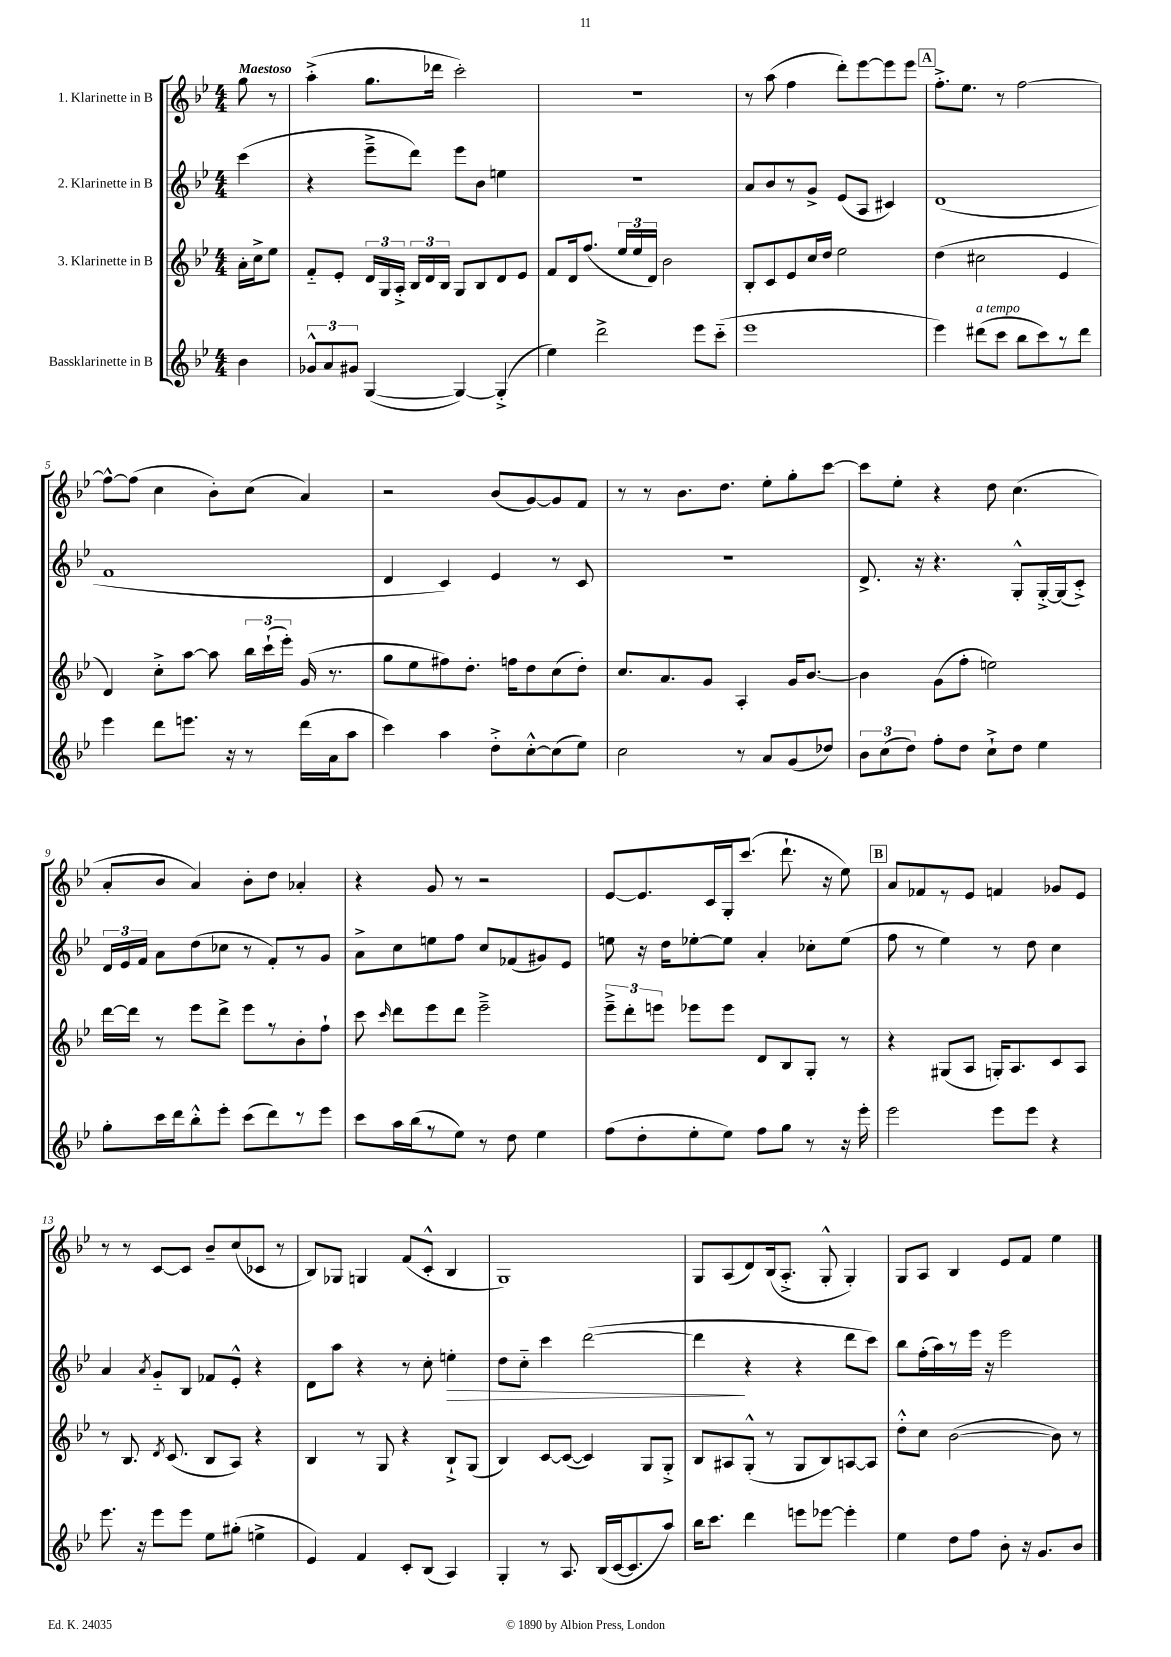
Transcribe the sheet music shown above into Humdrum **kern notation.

**kern	**kern	**kern	**dynam	**kern
*part4	*part3	*part2	*part2	*part1
*staff4	*staff3	*staff2	*staff2	*staff1
*I"Bassklarinette in B	*I"3. Klarinette in B	*I"2. Klarinette in B	*	*I"1. Klarinette in B
*clefG2	*clefG2	*clefG2	*	*clefG2
*k[b-e-]	*k[b-e-]	*k[b-e-]	*	*k[b-e-]
*M4/4	*M4/4	*M4/4	*	*M4/4
=	=	=	=	=
!	!	!	!	!LO:TX:a:B:t=Maestoso
4b-\	16a'\LL	(4ccc\	.	8gg\
.	16cc^\J	.	.	.
.	8ee-\J	.	.	8r
=1	=1	=1	=1	=1
12g-X^^/L	8f/L	4r	.	(4aa'^\
12a/	.	.	.	.
.	8e-'/J	.	.	.
12g#X/J	.	.	.	.
([4G/	24d/LL	8eee-~^\L	.	8.gg\L
.	24G/	.	.	.
.	24A'^/JJ	.	.	.
.	24B-/LL	8ddd\J)	.	.
.	24d/	.	.	.
.	.	.	.	16ddd-X\Jk
.	24B-/JJ	.	.	.
4G/_)	8G/L	8eee-\L	.	2ccc'\)
.	8B-/	8b-\J	.	.
(4G'^/]	8d/	4een\	.	.
.	8e-/J	.	.	.
=2	=2	=2	=2	=2
4ee-\)	8f/L	1r	.	1r
.	16d/k	.	.	.
.	(8.ff/J	.	.	.
2ddd^\	.	.	.	.
.	24ee-/LL	.	.	.
.	24ee-/	.	.	.
.	24d/JJ)	.	.	.
.	2b-\	.	.	.
8eee-\L	.	.	.	.
(8ccc\J	.	.	.	.
=3	=3	=3	=3	=3
1eee-	8B-'/L	8a/L	.	8r
.	8c/	8b-/	.	(8aa\
.	8e-/	8r	.	4ff\
.	16cc/L	8g^/J	.	.
.	16dd/JJ	.	.	.
.	2ee-\	(8e-/L	.	8ddd'\L)
.	.	8A/J	.	[8eee-\
.	.	4c#X/)	.	8eee-\]
.	.	.	.	8eee-\J
!!LO:REH:place=s1:t=A
=4	=4	=4	=4	=4
4eee-\)	(4dd\	(1d	.	8.ff'^\L
.	.	.	.	8.ee-\J
!LO:TX:a:i:t=a tempo	!	!	!	!
(8ddd#X\L	2cc#X\	.	.	.
8ccc\J	.	.	.	8r
8bb-\L	.	.	.	[2ff\
8ccc\)	.	.	.	.
8r	4e-/	.	.	.
8ddd#\J	.	.	.	.
!!LO:LB:g=z
=5	=5	=5	=5	=5
4eee-\	4d/)	1f	.	8ff^^\L_
.	.	.	.	(8ff\J]
8ddd\L	8cc'^\L	.	.	4cc\
8.eeen\J	[8aa\J	.	.	.
.	8aa\]	.	.	8b-'\L)
16r	.	.	.	.
8r	24bb-\LL	.	.	(8cc\J
.	(24ccc`\	.	.	.
.	24eee-'\JJ)	.	.	.
(16ddd\LL	(16g/	.	.	4a/)
16a\J	8.r	.	.	.
8aa\J	.	.	.	.
=6	=6	=6	=6	=6
4ccc\)	8gg\L	4d/	.	2r
.	8ee-\	.	.	.
4aa\	8ff#X\)	4c/)	.	.
.	8.dd'\J	.	.	.
8dd'^\L	.	4e-/	.	(8b-/L
.	16ffn\KL	.	.	.
[8cc'^^\	8dd\	.	.	[8g/)
(8cc\]	(8cc\	8r	.	8g/]
8ee-\J)	8dd'\J)	8c/	.	8f/J
=7	=7	=7	=7	=7
2cc\	8.cc/L	1r	.	8r
.	.	.	.	8r
.	8.a/	.	.	.
.	.	.	.	8.b-\L
.	8g/J	.	.	.
.	.	.	.	8.dd\J
8r	4A'/	.	.	.
8a/L	.	.	.	8ee-'\L
(8g/	16g/KL	.	.	8gg'\
.	[8.b-/J	.	.	.
8dd-X/J)	.	.	.	[8ccc\J
=8	=8	=8	=8	=8
12b-\L	4b-\]	8.d^/	.	8ccc\L]
(12cc\	.	.	.	.
.	.	.	.	8ee-'\J
12dd\J)	.	.	.	.
.	.	16r	.	.
8ff'\L	(8g\L	4.r	.	4r
8dd\J	8ff'\J	.	.	.
8cc`^\L	2een\)	.	.	8dd\
8dd\J	.	8G'^^/L	.	(4.cc\
4ee-\	.	[16G'^/L	.	.
.	.	(16G/J]	.	.
.	.	8c'^/J)	.	.
!!LO:LB:g=z
=9	=9	=9	=9	=9
8gg'\L	[16ddd\LL	24d/LL	.	8a'/L
.	.	24e-/	.	.
.	16ddd\JJ]	.	.	.
.	.	24f/JJ	.	.
16ccc\L	8r	8a\L	.	8b-/J
16ddd\J	.	.	.	.
8bb-'^^\	8eee-\L	(8dd\	.	4a/)
8eee-'\J	8ddd^\J	8cc-X\J	.	.
(8ccc\L	8eee-\L	8r	.	8b-'\L
8ddd\)	8r	8f'/L)	.	8dd\J
8r	8b-'\	8r	.	4a-X'/
8eee-\J	8ff`\J	8g/J	.	.
=10	=10	=10	=10	=10
8ccc\L	8ccc\	8a^\L	.	4r
.	16qqccc/	.	.	.
16aa\L	8ddd\L	8cc\	.	.
(16bb-\J	.	.	.	.
8r	8eee-\	8een\	.	8g/
8ee-\J)	8ddd\J	8ff\J	.	8r
8r	2eee-~^\	8cc/L	.	2r
8dd\	.	(8f-X/	.	.
4ee-\	.	8g#X/)	.	.
.	.	8e-/J	.	.
=11	=11	=11	=11	=11
(8ff\L	12eee-~^\L	8een\	.	[8e-/L
.	12ddd'\	.	.	.
8dd'\	.	16r	.	8.e-/]
.	12eeen\J	.	.	.
.	.	16dd\KL	.	.
8ee-'\	8eee-X\L	[8ee-X'\	.	.
.	.	.	.	16c/L
8ee-\J)	8eee-\J	8ee-\J]	.	16G'/J
.	.	.	.	(8.ccc/J
8ff\L	8d/L	4a'/	.	.
8gg\J	8B-/	.	.	8.ddd`\
8r	8G'/J	8cc-X'\L	.	.
.	.	.	.	16r
16r	8r	(8ee-\J	.	8ee-\)
16eee-'\	.	.	.	.
!!LO:REH:place=s1:t=B
=12	=12	=12	=12	=12
2eee-\	4r	8ff\	.	8a/L
.	.	8r	.	8f-X/
.	(8G#X/L	4ee-\)	.	8r
.	8A/J	.	.	8e-/J
8eee-\L	16Gn'/KL)	8r	.	4fn/
.	8.A/	.	.	.
8eee-\J	.	8dd\	.	.
4r	8c/	4cc\	.	8g-X/L
.	8A/J	.	.	8e-/J
!!LO:LB:g=z
=13	=13	=13	=13	=13
8.eee-\	8r	4a/	.	8r
.	8.B-/	.	.	8r
16r	.	.	.	.
.	.	8qa/	.	.
8eee-\L	.	8g/L	.	[8c/L
.	8qd/	.	.	.
.	(8.c/	.	.	.
8eee-\J	.	8B-/J	.	8c/J]
8ee-\L	8B-/L	8f-X/L	.	8b-~/L
(8gg#X'\J	8A/J)	8e-'^^/J	.	(8cc/
4een^\	4r	4r	.	8c-X/J
.	.	.	.	8r
=14	=14	=14	=14	=14
4e-/)	4B-/	8d\L	.	8B-/L)
.	.	8aa\J	.	8G-X/J
4f/	8r	4r	.	4Gn/
.	8G/	.	.	.
8c'/L	4r	8r	.	(8f/L
(8B-/J	.	8cc'\	.	8c'^^/J
!	!	!	!LO:HP:b	!
4A/)	8B-`^/L	4een'\	>	4B-/
.	(8G/J	.	.	.
=15	=15	=15	=15	=15
4G'/	4B-/)	8dd\L	.	1G)
.	.	8cc\J	.	.
8r	[8c/L	4ccc\	.	.
8.A/	(8c/J_	.	.	.
.	4c/])	([2ddd\	.	.
(16B-/LL	.	.	.	.
[16c/J	.	.	.	.
8.c/]	.	.	.	.
.	8G/L	.	.	.
8aa/J)	8G'^/J	.	.	.
=16	=16	=16	=16	=16
16bb-\KL	8B-/L	4ddd\]	.	8G/L
8.ccc\J	.	.	.	.
.	8A#X/	.	.	(8A/
4ddd\	(8G'^^/J	4r	]	8d/)
.	8r	.	.	(16B-/k
.	.	.	.	8.A'^/J
8eeen\L	8G/L	4r	.	.
[8eee-X\J	8B-/)	.	.	8G'^^/
4eee-'\]	[8An/	8ddd\L	.	4G'/)
.	8A/J]	8ccc\J)	.	.
=17	=17	=17	=17	=17
4ee-\	8dd'^^\L	8bb-\L	.	8G/L
.	8cc\J	(16ff'\L	.	8A/J
.	.	16aa\)	.	.
8dd\L	([2b-\	8r	.	4B-/
8ff\J	.	16eee-\JJ	.	.
.	.	16r	.	.
8b-'\	.	2eee-\	.	8e-/L
16r	.	.	.	8f/J
8.g/L	.	.	.	.
.	8b-\])	.	.	4ee-\
8b-/J	8r	.	.	.
==	==	==	==	==
*-	*-	*-	*-	*-
